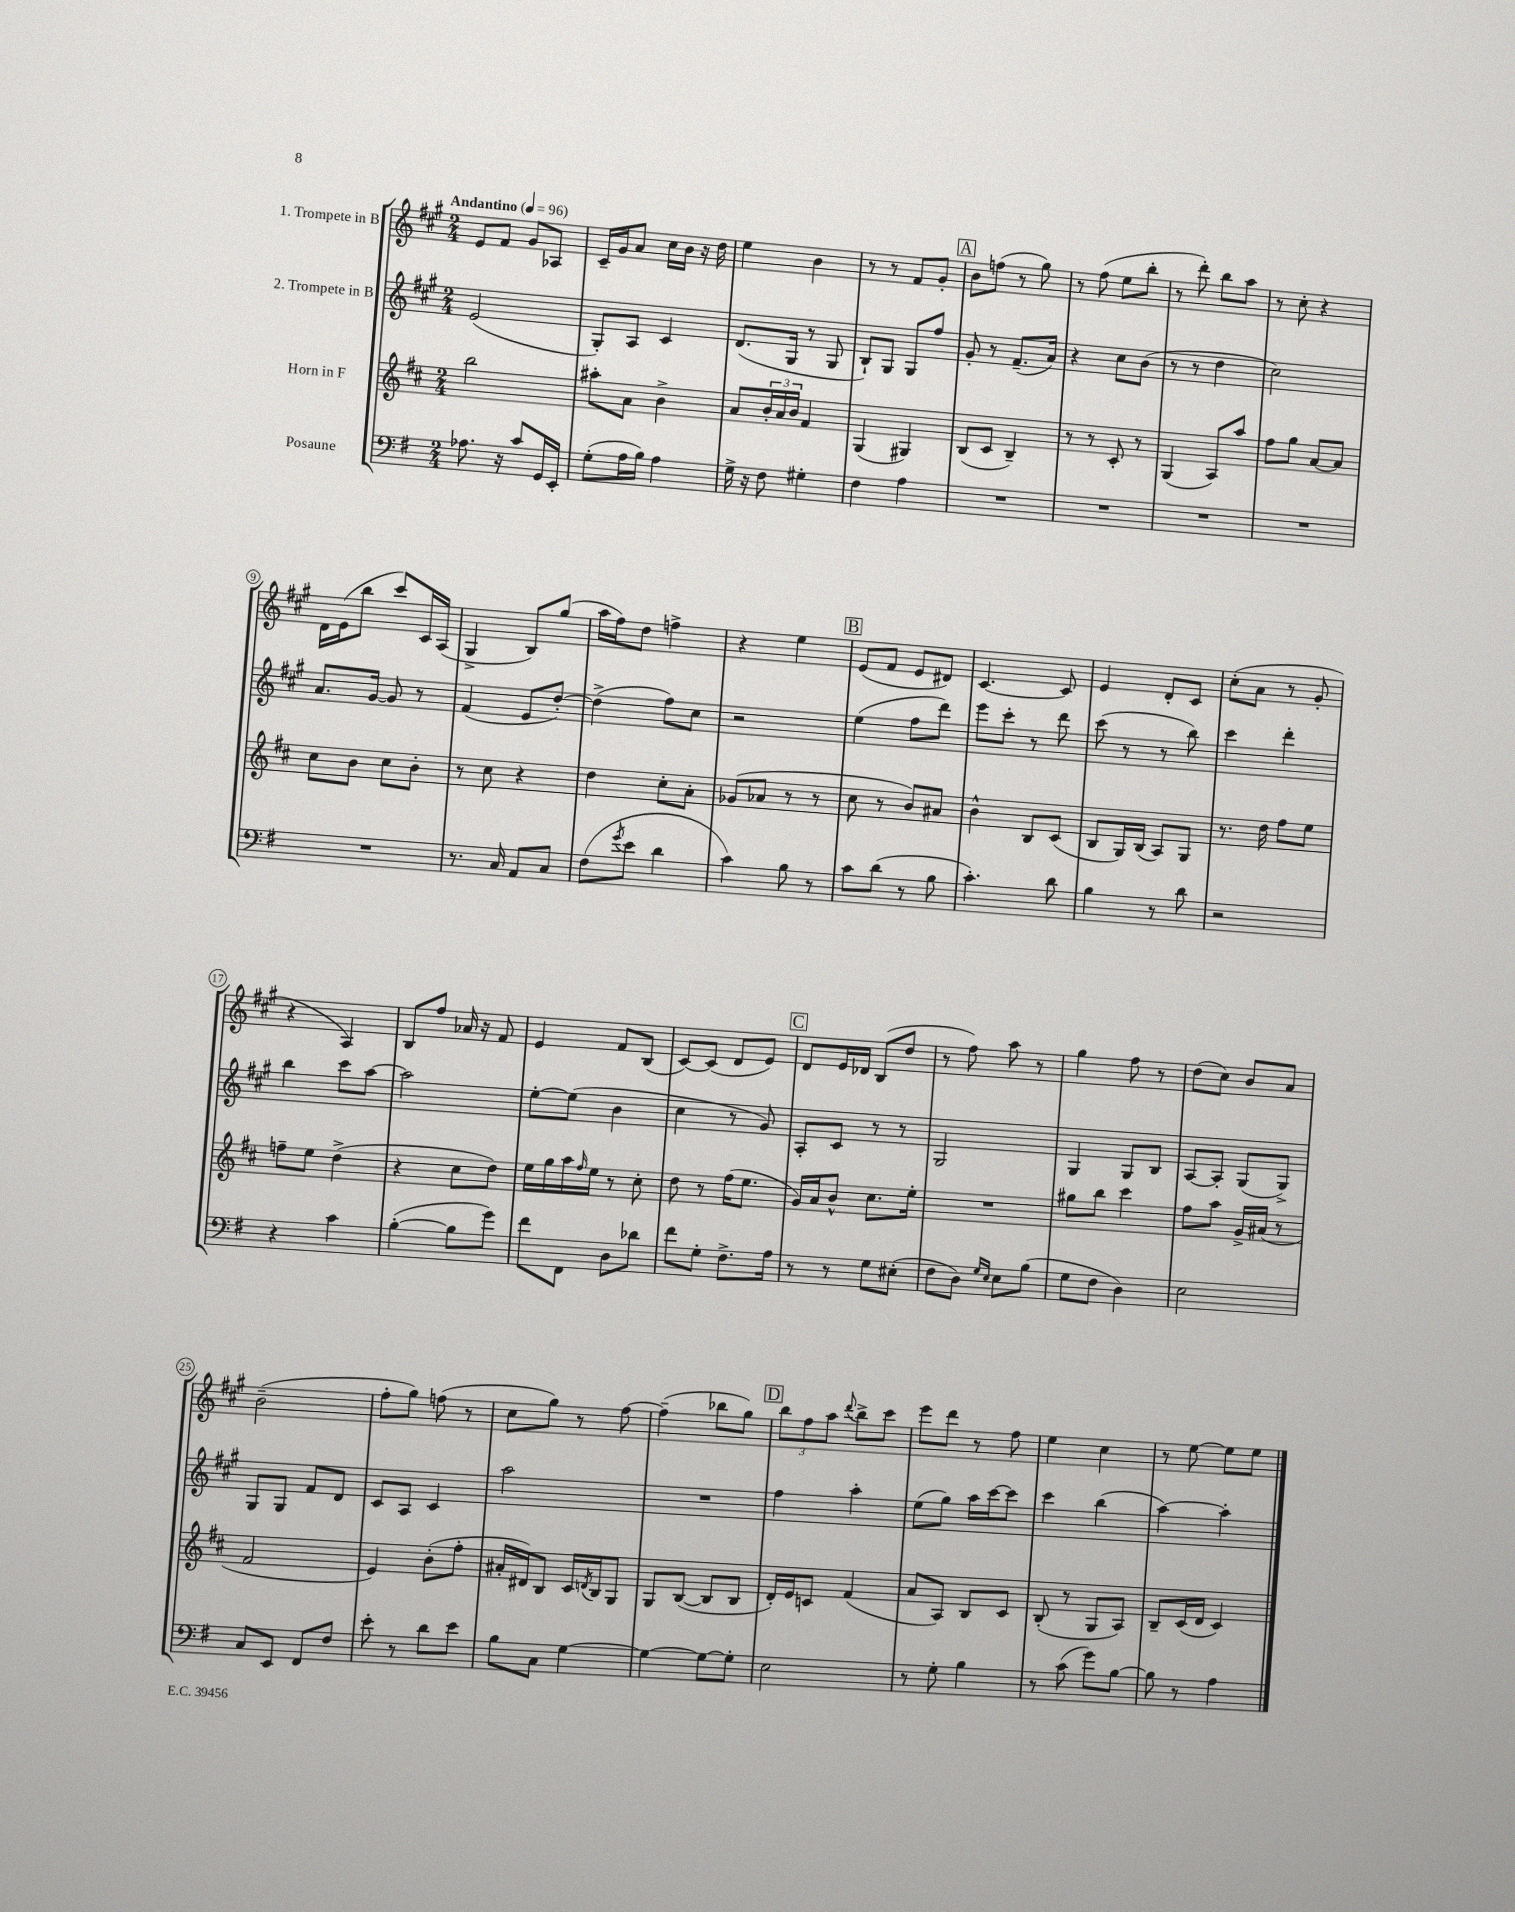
<<
\new StaffGroup <<
\new Staff = "s0" \with { instrumentName = "1. Trompete in B" } {
    \clef treble \key a \major \numericTimeSignature \time 2/4 \tempo "Andantino" 4 = 96
    e'8 fis'8 gis'8 aes8 |
    cis'16-- gis'16 a'8 cis''16 b'16 r16 d''16 |
    e''4 b'4 |
    r8 r8 fis'8 gis'8-. |
    \mark \markup { \box "A" } b'8 f''8( r8 gis''8) |
    r8 fis''8( e''8 b''8-. |
    r8 d'''8-.) b''8 a''8 |
    r8 cis''8-. r4 |
    d'16 e'16( b''8 cis'''8) cis'16 a16( |
    gis4-> b8) gis''8( |
    a''16 fis''16) d''8 f''4-> |
    r4 e''4 |
    \mark \markup { \box "B" } e'8( fis'8 e'8 dis'8) |
    cis'4.~ cis'8 |
    e'4 d'8-. cis'8 |
    cis''8-.( a'8 r8 gis'8-. |
    r4 a4) |
    b8 fis''8 aes'16 r16 fis'8 |
    e'4 fis'8 b8( |
    cis'8~) cis'8( d'8 e'8) |
    \mark \markup { \box "C" } d'8 e'16 des'16 b8( d''8 |
    r8 fis''8) a''8 r8 |
    gis''4 fis''8 r8 |
    d''8( cis''8) b'8 a'8 |
    b'2--( |
    fis''8-. gis''8) f''8( r8 |
    cis''8 gis''8) r8 fis''8~ |
    fis''4--( bes''8 gis''8) |
    \mark \markup { \box "D" } \tuplet 3/2 { b''8 fis''8 a''8 } \appoggiatura { d'''8 } b''8-> cis'''8 |
    e'''8 d'''8 r8 fis''8 |
    e''4 cis''4 |
    r8 e''8~ e''8 e''8 \bar "|." |
}
\new Staff = "s1" \with { instrumentName = "2. Trompete in B" } {
    \clef treble \key a \major \numericTimeSignature \time 2/4
    e'2( |
    gis8-.) a8 cis'4 |
    d'8.( gis16 r8 gis8 |
    b8-!) gis8 gis8 fis''8 |
    \mark \markup { \box "A" } gis'8-. r8 fis'8.--( a'16) |
    r4 cis''8 b'8( |
    r8 r8 d''4 |
    cis''2) |
    a'8. gis'16~ gis'8 r8 |
    fis'4( e'8 d''8~-.) |
    d''4->( fis''8) cis''8 |
    r2 |
    \mark \markup { \box "B" } e''4( fis''8 d'''8) |
    e'''8 cis'''8-. r8 d'''8 |
    cis'''8( r8 r8 b''8) |
    cis'''4 d'''4-. |
    b''4 cis'''8 a''8~ |
    a''2 |
    e''8~-. e''8( b'4 |
    cis''4 r8 gis'8) |
    \mark \markup { \box "C" } a8-. cis'8 r8 r8 |
    gis2 |
    gis4 gis8 b8 |
    a8~ a8-. gis8( gis8->) |
    gis8 gis8 fis'8 d'8 |
    cis'8 a8 cis'4 |
    a''2 |
    R2 |
    \mark \markup { \box "D" } fis''4 a''4-. |
    e''8( gis''8) a''16 cis'''16~ cis'''8 |
    cis'''4 b''4( |
    a''4~) a''4-. \bar "|." |
}
\new Staff = "s2" \with { instrumentName = "Horn in F" } {
    \clef treble \key d \major \numericTimeSignature \time 2/4
    b''2 |
    ais''8-. a'8 b'4-> |
    a'8 \tuplet 3/2 { b'16-. a'16 b'16 } fis'4 |
    g4( gis4) |
    \mark \markup { \box "A" } b8( cis'8 b4--) |
    r8 r8 cis'8-. r8 |
    g4( a8) a''8 |
    fis''8 g''8 a'8~ a'8 |
    cis''8 b'8 cis''8 b'8-. |
    r8 cis''8 r4 |
    d''4 cis''8-. a'8-. |
    ges'8( aes'8 r8 r8 |
    \mark \markup { \box "B" } cis''8 r8 b'8) ais'8 |
    b'4-^ b8 cis'8( |
    b8 g16) b16( a8) g8 |
    r8. d''16 fis''8 e''8 |
    f''8-- e''8 d''4->( |
    r4 cis''8 d''8) |
    e''16 g''16 a''16 \grace { fis''16 } e''16 r8 cis''8-. |
    d''8 r8 fis''16( e''8. |
    \mark \markup { \box "C" } g'16) a'16 b'8-^ cis''8. e''16-. |
    R2 |
    gis''8 b''8 cis'''4 |
    fis''8 a''8 g'16-> ais'16( r8 |
    fis'2 |
    e'4) b'8-.( fis''8-. |
    ais'16-. dis'16) b8 cis'16 \acciaccatura { d'8 } b16 g8 |
    g8 b8~( b8 b8 |
    \mark \markup { \box "D" } d'16-.) e'16 c'8 fis'4( |
    a'8 a8) b8 cis'8 |
    b8-.( r8 g8 a8) |
    b8-- cis'16( d'16 cis'4) \bar "|." |
}
\new Staff = "s3" \with { instrumentName = "Posaune" } {
    \clef bass \key g \major \numericTimeSignature \time 2/4
    aes8. r16 c'8 g,16 e,16-. |
    g8-.( a16 b16) a4 |
    g16-> r16 fis8 gis4-. |
    fis4 a4 |
    \mark \markup { \box "A" } R2 |
    R2 |
    R2 |
    R2 |
    R2 |
    r8. c16 a,8 c8 |
    fis8( \acciaccatura { g'8 } e'8 d'4 |
    c'4) b8 r8 |
    \mark \markup { \box "B" } c'8 d'8( r8 b8 |
    c'4.-.) d'8 |
    b4 r8 d'8 |
    r2 |
    r4 c'4 |
    b4~-.( b8 g'8) |
    fis'8 fis,8 d8 des'8 |
    fis'8 g8-. fis8.-> a16 |
    \mark \markup { \box "C" } r8 r8 g8 eis8-.( |
    fis8 d8) \grace { g16 e16 } e8 b8( |
    g8 fis8 d4) |
    e2 |
    c8 e,8 fis,8 fis8 |
    e'8-. r8 d'8 e'8 |
    b8 c8 g4~ |
    g4~ g8~ g8-. |
    \mark \markup { \box "D" } e2 |
    r8 g8-. b4 |
    r8 c'8( g'8) b8~ |
    b8 r8 a4 \bar "|." |
}
>>
>>
\layout { \context { \Score \override BarNumber.stencil = #(make-stencil-circler 0.1 0.3 ly:text-interface::print) } }
